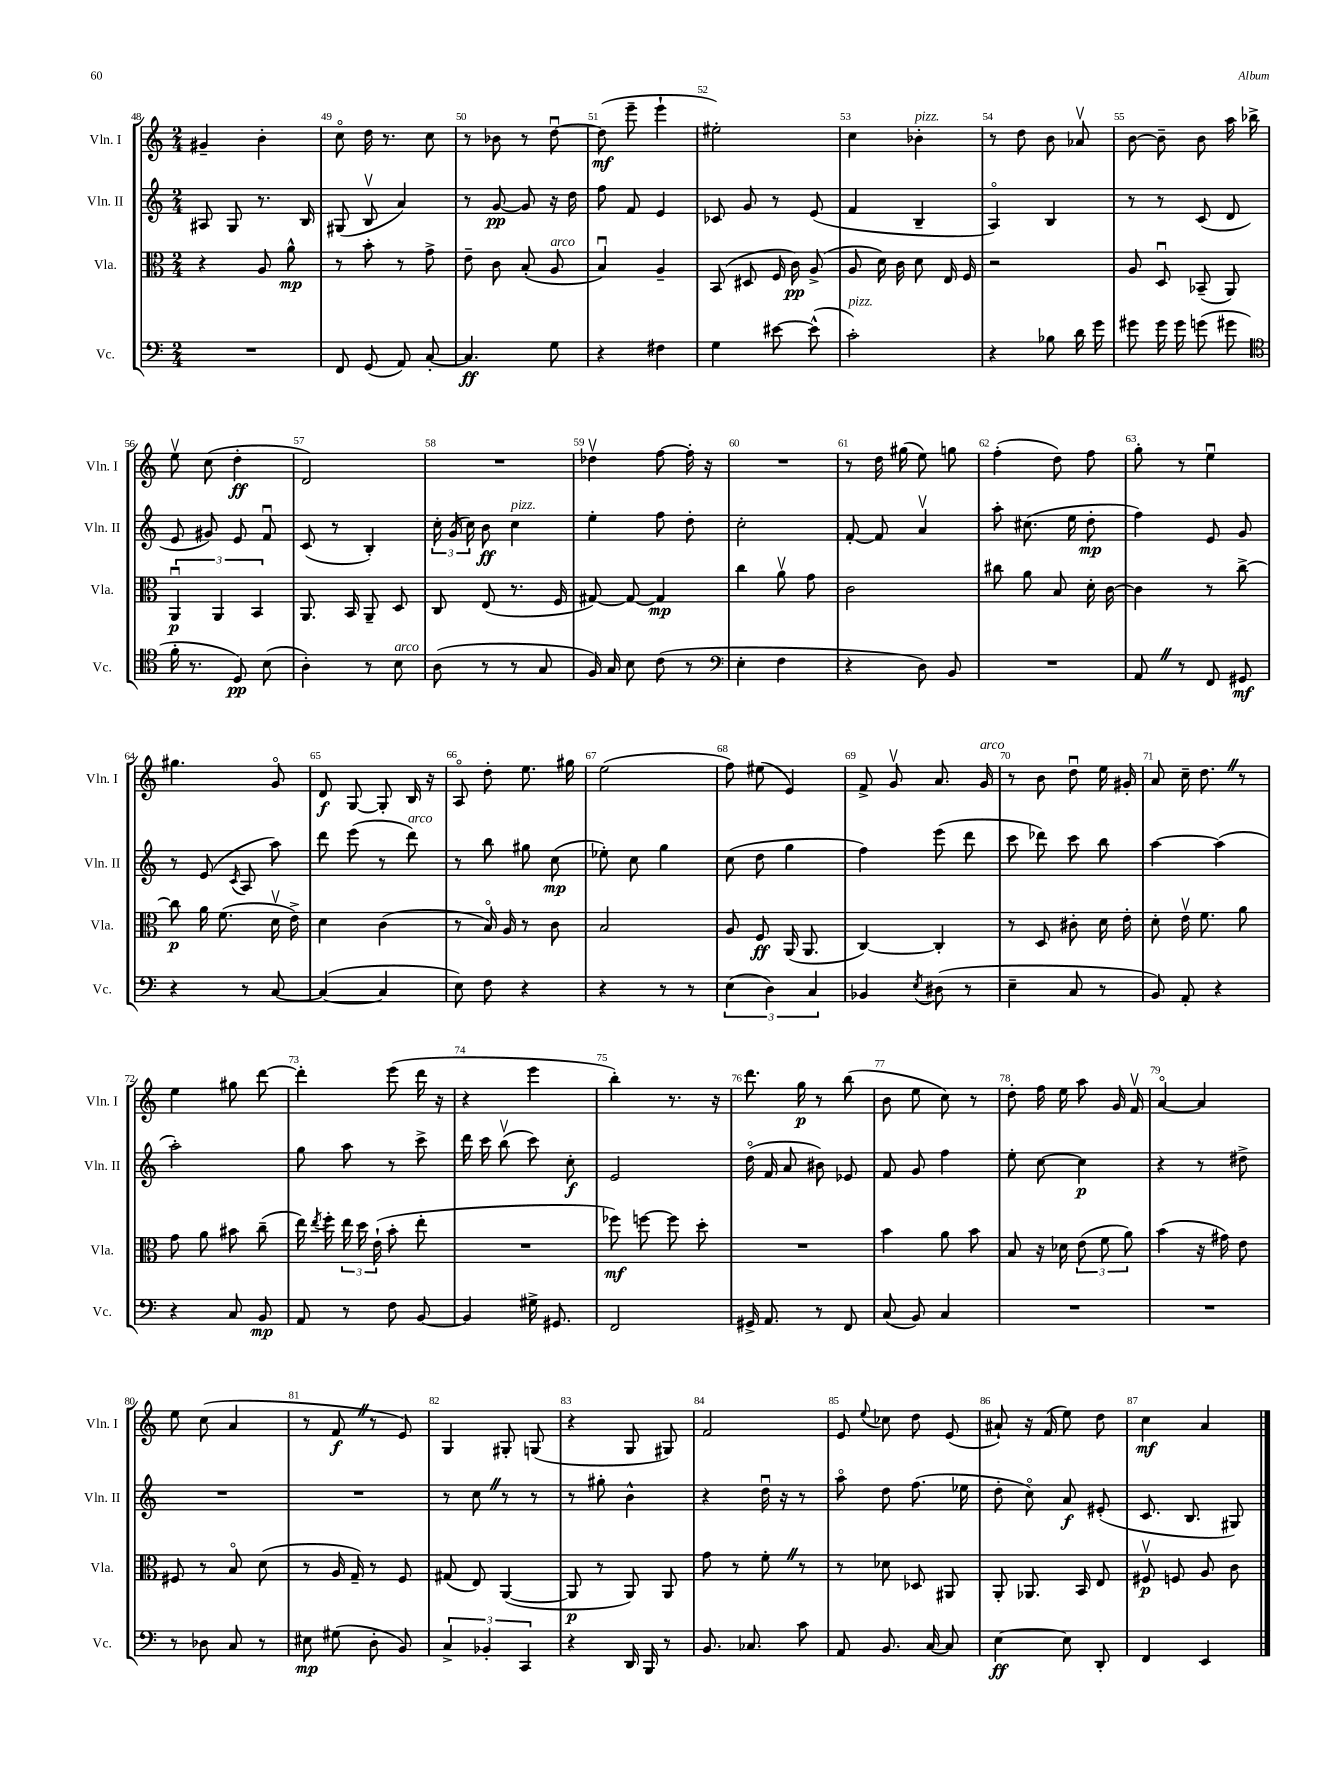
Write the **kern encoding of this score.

**kern	**kern	**kern	**kern
*staff4	*staff3	*staff2	*staff1
*clefF4	*clefC3	*clefG2	*clefG2
*k[]	*k[]	*k[]	*k[]
*M2/4	*M2/4	*M2/4	*M2/4
2r	4r	8A#/	4g#~/
.	.	8G/	.
.	8A/	8.r	4b'\
.	8a^^\	.	.
.	.	16B/	.
=	=	=	=
8FF/	8r	(8G#/	8cco\
(8GG/	8b'\	8Bv/	16dd\
.	.	.	8.r
8AA/)	8r	4a/)	.
[8C'/	8g^\	.	8cc\
=	=	=	=
4.C/]	8e~\	8r	8r
.	8c\	[8g/	8b-\
.	(8B'/	8g/]	8r
8G\	8A/	16r	[8ddu\
.	.	16dd\	.
=	=	=	=
4r	4Bu/)	8ff\	(8dd\]
.	.	8f/	8eee~\
4F#\	4A~/	4e/	4eee`\
=	=	=	=
4G\	(8BB/	8c-/	2ee#'\)
.	8D#/	8g/	.
[8e#\	16F/	8r	.
.	16c\)	.	.
(8e#^^\]	(8A^/	(8e/	.
=	=	=	=
2c'\)	8A/	4f/	4cc\
.	16d\)	.	.
.	16c\	.	.
.	8d\	4B~/	4b-'\
.	16E/	.	.
.	16F/	.	.
=	=	=	=
4r	2r	4Ao/)	8r
.	.	.	8dd\
8B-\	.	4B/	8b\
16d\	.	.	8a-v/
16g\	.	.	.
=	=	=	=
8g#\	8A/	8r	[8b\
16g#\	8Du/	8r	8b~\]
16g#\	.	.	.
(8g\	(8BB-~/	(8c/	8b\
8g#\	8AA/)	8d/	16aa\
.	.	.	16bb-^\
=	=	=	=
*clefC4	*	*	*
16f'\	6AAu/	8e/	8eev\
8.r	.	.	.
.	.	8g#/)	(8cc\
.	6AA/	.	.
8D/)	.	8e/	4dd'\
.	6BB/	.	.
(8B\	.	8fu/	.
=	=	=	=
4A'\)	8.AA/	(8c/	2d/)
.	.	8r	.
.	16BB/	.	.
8r	8AA~/	4B'/)	.
8B\	8D/	.	.
=	=	=	=
(8A\	8C/	24cc'\	2r
.	.	(24g/	.
.	.	24cc\)	.
8r	(8E/	8b\	.
8r	8.r	4cc\	.
8G/	.	.	.
.	16F/	.	.
=	=	=	=
16F/)	[8G#/)	4ee'\	4dd-v\
16G/	.	.	.
8B\	8G#/_	.	.
(8c\	4G#/]	8ff\	[8ff\
8r	.	8dd'\	16ff'\]
.	.	.	16r
=	=	=	=
*clefF4	*	*	*
4E'\	4cc\	2cc'\	2r
4F\	8av\	.	.
.	8g\	.	.
=	=	=	=
4r	2c\	[8f'/	8r
.	.	8f/]	16dd\
.	.	.	(16gg#\
8D\)	.	4av/	8ee\)
8BB/	.	.	8gg\
=	=	=	=
2r	8cc#\	8aa'\	(4ff'\
.	8a\	(8.cc#\	.
.	8B/	.	8dd\)
.	.	16ee\	.
.	16d'\	8dd'\	8ff\
.	[16c\	.	.
=	=	=	=
8AA/	4c\]	4ff\)	8gg'\
8r	.	.	8r
8FF/	8r	8e/	4eeu\
8GG#/	[8cc^\	8g/	.
=	=	=	=
4r	8cc\]	8r	4.gg#\
.	16a\	(8e/	.
.	(8.f\	.	.
.	.	8qc/	.
8r	.	8A/	.
[8C/	16dv\	8aa\)	8go/
.	16e^\)	.	.
=	=	=	=
(4C/_	4d\	8ddd\	8d/
.	.	(8eee\	[8G/
4C/]	(4c\	8r	8G'/]
.	.	8ddd\)	16B/
.	.	.	16r
=	=	=	=
8E\)	8r	8r	8Ao/
8F\	16Bo/)	8bb\	8dd'\
.	16A/	.	.
4r	8r	8gg#\	8.ee\
.	8c\	(8cc\	.
.	.	.	16gg#\
=	=	=	=
4r	2B/	8ee-'\)	(2ee\
.	.	8cc\	.
8r	.	4gg\	.
8r	.	.	.
=	=	=	=
(6E\	8A/	(8cc\	8ff\)
.	8F/	8dd\	(8ee#\
6D\)	.	.	.
.	(16AA/	4gg\	4e/)
.	8.AA/	.	.
6C/	.	.	.
=	=	=	=
4BB-/	[4C/)	4ff\)	8f^/
.	.	.	8gv/
8qE/	.	.	.
(8D#\	4C'/]	(8eee\	8.a/
8r	.	8ddd\	.
.	.	.	16g/
=	=	=	=
4E~\	8r	8ccc\	8r
.	8D/	8ddd-\)	8b\
8C/	8c#'\	8ccc\	8ddu\
8r	16d\	8bb\	16ee\
.	16e'\	.	16g#'/
=	=	=	=
8BB/)	8d'\	[4aa\	8a/
8AA'/	16ev\	.	16cc~\
.	8.f\	.	8.dd\
4r	.	(4aa\]	.
.	8a\	.	8r
=	=	=	=
4r	8g\	2aa'\)	4ee\
.	8a\	.	.
8C/	8b#\	.	8gg#\
8BB/	(8cc~\	.	[8ddd\
=	=	=	=
8AA/	16ee\)	8gg\	4ddd'\]
.	8qee/	.	.
.	16ff'\	.	.
8r	24ee\	8aa\	.
.	24dd\	.	.
.	(24e`\	.	.
8F\	8b'\	8r	(8eee\
[8BB/	8ee'\	8ccc^\	16ddd\
.	.	.	16r
=	=	=	=
4BB/]	2r	16ddd\	4r
.	.	16ccc\	.
.	.	(8bbv\	.
16G#^\	.	8ccc\)	4eee\
8.GG#/	.	.	.
.	.	8cc'\	.
=	=	=	=
2FF/	8ff-\)	2e/	4bb'\)
.	[8ff\	.	.
.	8ff\]	.	8.r
.	8dd'\	.	.
.	.	.	16r
=	=	=	=
16GG#^/	2r	(16ddo\	8.ddd\
8.AA/	.	16f/	.
.	.	8a/	.
.	.	.	16gg\
8r	.	8b#\)	8r
8FF/	.	8e-/	(8bb\
=	=	=	=
(8C/	4b\	8f/	8b\
8BB/)	.	8g/	8ee\
4C/	8a\	4ff\	8cc\)
.	8b\	.	8r
=	=	=	=
2r	8B/	8ee'\	8dd'\
.	16r	[8cc\	16ff\
.	16d-\	.	16ee\
.	(12e\	4cc\]	8aa\
.	12f\	.	.
.	.	.	16g/
.	12a\)	.	.
.	.	.	16fv/
=	=	=	=
2r	(4b\	4r	[4ao/
.	16r	8r	4a/]
.	16g#\)	.	.
.	8e\	8dd#^\	.
=	=	=	=
8r	8F#/	2r	8ee\
8D-\	8r	.	(8cc\
8C/	8Bo/	.	4a/
8r	(8d\	.	.
=	=	=	=
8E#\	8r	2r	8r
(8G#\	16A/	.	8f/
.	16G~/)	.	.
8D'\	8r	.	8r
8BB/)	8F/	.	8e/)
=	=	=	=
6C^/	(8G#/	8r	4G/
.	8E/)	8cc\	.
6BB-'/	.	.	.
.	([4AA/	8r	8G#'/
6CC/	.	.	.
.	.	8r	(8G/
=	=	=	=
4r	8AA/]	8r	4r
.	8r	8gg#'\	.
16DD/	8AA/)	4b^^\	8G/
16BBB/	.	.	.
8r	8AA/	.	8G#/)
=	=	=	=
8.BB/	8g\	4r	2f/
.	8r	.	.
8.C-/	.	.	.
.	8f'\	16ddu\	.
.	.	16r	.
8c\	8r	8r	.
=	=	=	=
8AA/	8r	8aao\	8e/
.	.	.	8qqee/
8.BB/	8d-\	8dd\	8cc-\
.	8D-/	(8.ff\	8dd\
[16C/	.	.	.
8C/]	8AA#/	.	(8e/
.	.	16ee-\	.
=	=	=	=
[4E\	8AA'/	8dd'\	8a#`/)
.	8.AA-/	8cco\)	16r
.	.	.	(16f/
8E\]	.	8a/	8ee\)
.	16BB/	.	.
8DD'/	8E/	(8e#'/	8dd\
=	=	=	=
4FF/	8F#v/	8.c/	4cc\
.	8F/	.	.
.	.	8.B/	.
4EE/	8A/	.	4a/
.	8c\	8G#/)	.
==	==	==	==
*-	*-	*-	*-
